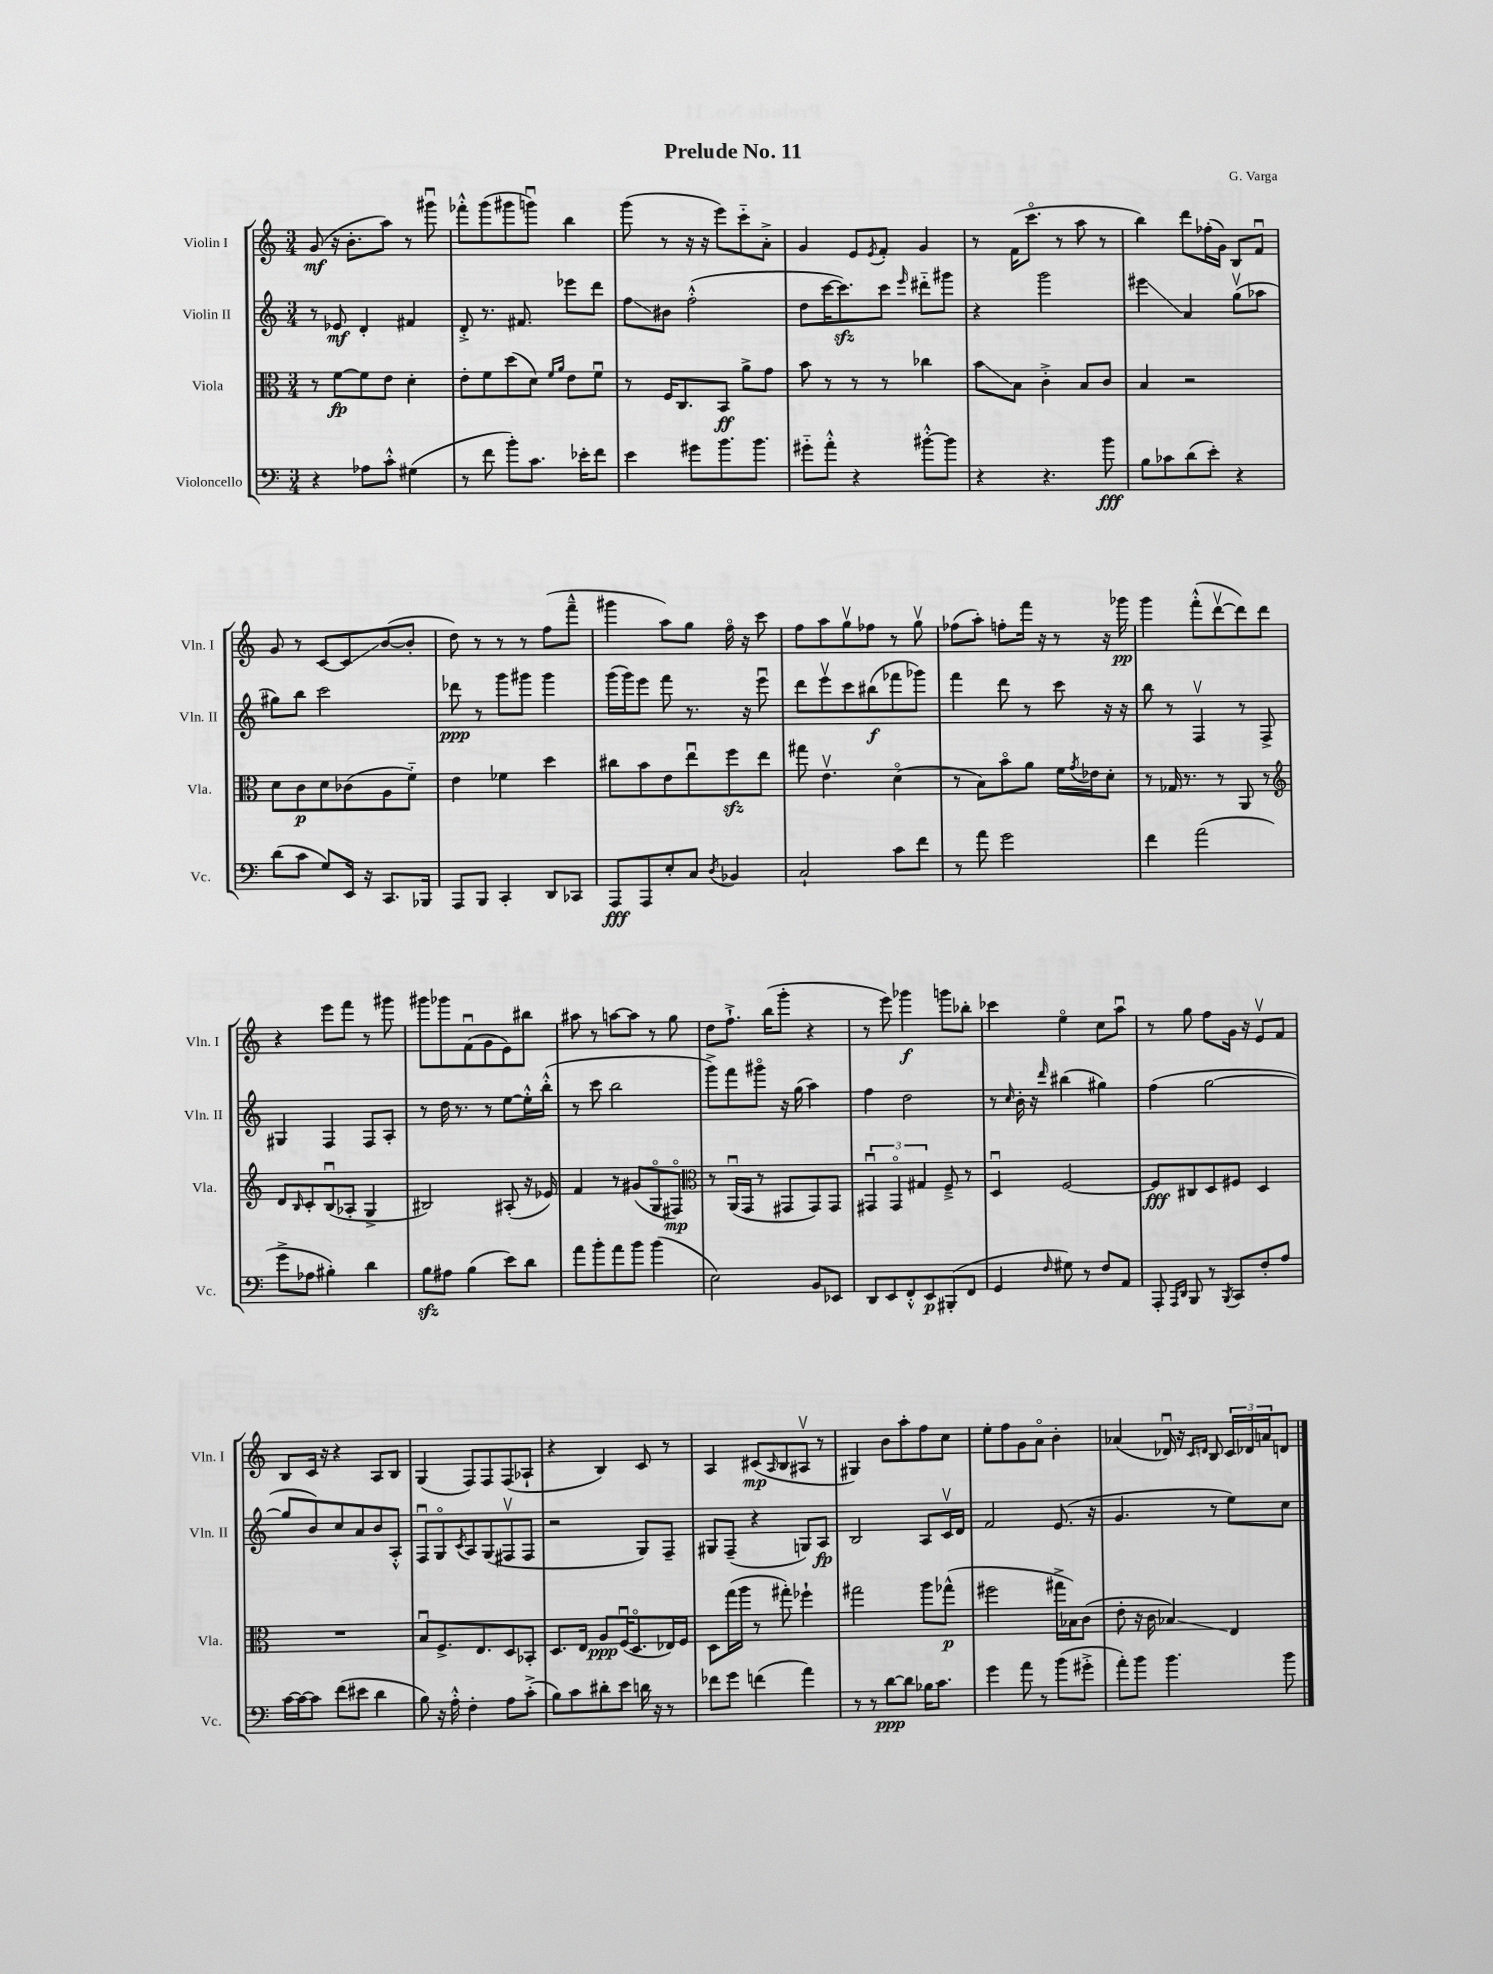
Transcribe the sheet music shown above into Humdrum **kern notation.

**kern	**kern	**kern	**kern
*staff4	*staff3	*staff2	*staff1
*clefF4	*clefC3	*clefG2	*clefG2
*k[]	*k[]	*k[]	*k[]
*M3/4	*M3/4	*M3/4	*M3/4
4r	8r	8r	(8g
.	[8f	8e-	16r
.	.	.	8.b'
8A-	8f]	4d'	.
8c'^^	8e	.	8aa)
(4G#	4d'	4f#	8r
.	.	.	8ggg#u
=	=	=	=
8r	8e'	8d'^	8fff-'^^
8f	8f	8.r	(8ggg
8b')	(8dd	.	8ggg#
.	.	8.f#	.
8.c	8d)	.	8gggu)
.	16qqf	.	.
.	16qqa	.	.
.	8e	8eee-	4bb
16e-'	.	.	.
8f	8fu	8ddd	.
=	=	=	=
4e	8r	8ff	(8ggg
.	16F	8b#	8r
.	8.C	.	.
8g#	.	(2ff'^^	16r
.	.	.	16r
8.b	8BB	.	8eee)
.	8a^	.	8ccc'~
8.b	.	.	.
.	8g	.	8a'^
=	=	=	=
8g#'~	8b	8dd	4g
8a'^^	8r	[16ccc	.
.	.	8.ccc])	.
4r	8r	.	8e
.	.	.	8qe
.	8r	8ccc	8f'
.	.	16qqeee	.
[8b#'^^	4cc-	8ddd#'~	4g
8b#]	.	8ggg#	.
=	=	=	=
4r	8b	4r	8r
.	8B	.	(16f
.	.	.	8.ccco
4.r	4c'^	2ggg	.
.	.	.	8r
.	8B	.	8aa
8b	8c	.	8r
=	=	=	=
8B	4B	4eee#	4bb)
8c-	.	.	.
(8d	2r	4a	8ddd
8e')	.	.	(16ff-'
.	.	.	16g)
4r	.	(8ggv	8B
.	.	8aa-	8fu
=	=	=	=
(8d	8d	8gg#)	8g
8c	8c	8bb	8r
8G)	8d	2ccc	[8c
16EE	(8c-	.	8c]
16r	.	.	.
8.CC	8A	.	([8b
.	8f'~)	.	8b']
16BBB-	.	.	.
=	=	=	=
8AAA	4e	8ddd-	8dd)
8BBB	.	8r	8r
4CC'	4f-	8ggg	8r
.	.	8ggg#	8r
8DD	4dd	4ggg#	(8ff
8CC-	.	.	8fff~^^
=	=	=	=
8AAA	8cc#	(16ggg	4ggg#
.	.	16ggg)	.
8AAA	8b	8eee	.
8E'	8e	8fff	8aa)
8C	8eeu	8.r	8gg
8qD	.	.	.
4BB-	8ff	.	16ffo
.	.	16r	16r
.	8ee	8eeeu	8ccc
=	=	=	=
2C`	8gg#	8ddd	8ff
.	4.ev	8eeev	8aa
.	.	8ccc	8ggv
.	.	(8bb#	8ff-
8c	(4do	8fff-	8r
8f	.	8ggg-)	8ggv
=	=	=	=
8r	8r	4fff	(8ff-
8a	8B)	.	8aa')
2g	8bo	8ddd	8ff'
.	8a	8r	16fff
.	.	.	16r
.	16f	8ccc	8r
.	8qg	.	.
.	16e-	.	.
.	8d'	16r	16r
.	.	16r	16ggg-
=	=	=	=
4f	8r	8bb	4ggg
.	16G-	8r	.
.	8.r	.	.
(2a	.	4Fv	(8fff'^^
.	8r	.	[8dddv
.	8AA	8r	8ddd])
.	8r	8F^	8ddd
=	=	=	=
*	*clefG2	*	*
8g^	8d	4G#	4r
.	16qqB	.	.
8A-	8c'	.	.
4B#')	(8Bu	4F	8eee
.	8A-'	.	8fff
4d	4G^	8F	8r
.	.	8A'	8ggg#
=	=	=	=
8B	2B#)	8r	8ggg#
8A#	.	16dd	8ggg-
.	.	8.r	.
(4B	.	.	(8fu
.	.	8r	8g
8e)	(8A#'	[8ee	8e)
8d	16r	16ee'^^]	8bb#
.	16e-)	(16bb'^^	.
=	=	=	=
8a	4f	8r	8aa#
8b'	.	8ccc	8r
8a	8r	2bb	[8aa
8b	(8g#	.	8aa]
(4b	8Go	.	8r
.	8F#o)	.	8gg
=	=	=	=
*	*clefC3	*	*
2E)	8r	8ggg^)	8dd
.	(16AAu	8fff	8.ff`^
.	16GG	.	.
.	8r	8ggg#o	.
.	.	.	(16bb
.	8GG#	16r	8ggg'
.	.	(16gg	.
8BB	8GG#)	4aa)	4r
8EE-	8GG#	.	.
=	=	=	=
8DD	6GG#u	4ff	8r
8EE	.	.	8eee)
.	6GG#o	.	.
8FF'^^	.	2dd	4ggg-
.	6G#	.	.
8EE	.	.	.
(8BBB#'	8F~^	.	8ggg
8FF	8r	.	8bb-'
=	=	=	=
4GG	4Du	8r	4ccc-
.	.	16qqcc	.
.	.	16b'	.
.	.	16r	.
16qqF	.	16qqddd	.
8G#)	[2F	(4bb#	4eeo
8r	.	.	.
8F	.	4gg#)	8cc
8AA	.	.	8aau
=	=	=	=
8AAA'	8F]	(4ff	8r
16qqAAA	.	.	.
16qqDD	.	.	.
8BBB	8C#	.	8gg
8r	8D	[2gg	8ff
8qBBB	.	.	.
8CC	8F#	.	16g
.	.	.	16r
8F'	4D	.	8ev
8A	.	.	8f
=	=	=	=
[16c	2.r	8gg]	8B
16c_	.	.	.
8c]	.	8b)	16c
.	.	.	16r
(8f	.	8cc	4r
8e#	.	8a	.
4d	.	8b	8A
.	.	8A'^^	8B
=	=	=	=
8B)	8Bu	8Fu	(4G
16r	8.F^	8Go	.
16A'^^	.	.	.
.	.	8qc	.
4F'	.	8A	8F)
.	8.E	.	.
.	.	(8G	8F
8A	8D	8F#v	(8F
(8c'^	8BB-'	8F#	8A-`
=	=	=	=
8B)	8.D	2r	4r
8c	.	.	.
.	16E	.	.
8d#'	8A	.	4B)
8e	(16Fu	.	.
.	8.Do	.	.
16d	.	8G)	8c
16r	.	.	.
8r	16E-)	8F~	8r
.	16F	.	.
=	=	=	=
8f-	8D	8G#	4A
8g	(16gg	(8F~	.
.	16aa	.	.
(4f	8r	4r	(8c#
.	.	.	16qqA
.	8gg#')	.	8B
4a)	4ff-`	8G)	8A#v
.	.	8A	8r
=	=	=	=
8r	2gg#	2B	4G#)
8r	.	.	.
[8d	.	.	8b
8d]	.	.	8aa'
16B-	8aa	8A	8ff
8.c	.	.	.
.	(8gg-^^	16cv	8cc
.	.	16d	.
=	=	=	=
4g	2ff#	2f	8ee'
.	.	.	8ff
8a	.	.	8g
8r	.	.	8ao
(8b	16gg#^	(8.e	4b'
.	16B-)	.	.
8g#'^	(8c	.	.
.	.	16r	.
=	=	=	=
8a')	8e'	4.g	(4a-
8b	16r	.	.
.	16c	.	.
4.b	4B-)	.	16d-u)
.	.	.	16r
.	.	.	16qqc
.	.	.	16qqd
.	.	8r	8B
.	4E	8ee)	24c
.	.	.	24d-
.	.	.	24a
8b	.	8cc	8d
==	==	==	==
*-	*-	*-	*-
